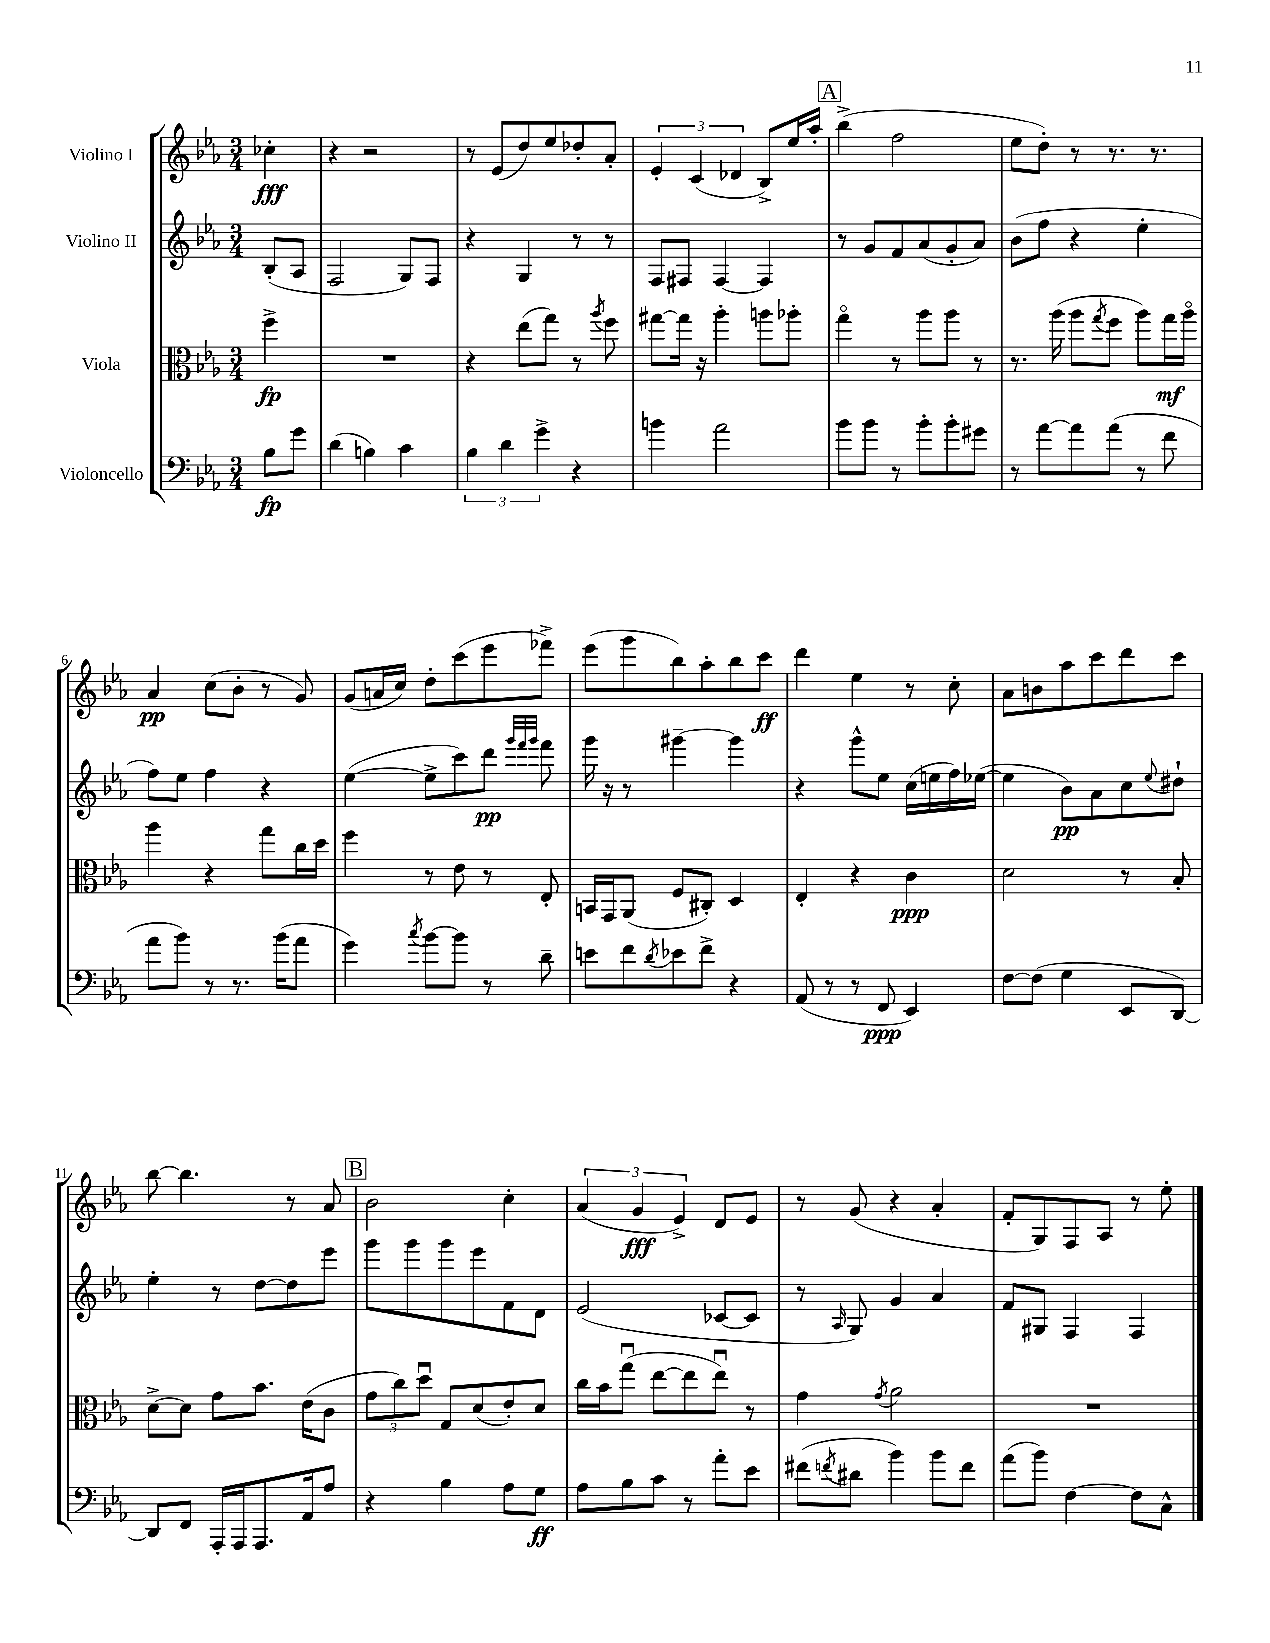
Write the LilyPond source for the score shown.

<<
\new StaffGroup <<
\new Staff = "s0" \with { instrumentName = "Violino I" } {
    \clef treble \key ees \major \numericTimeSignature \time 3/4 \partial 4
    ces''4-.\fff |
    r4 r2 |
    r8 ees'8( d''8) ees''8 des''8-. aes'8-. |
    \tuplet 3/2 { ees'4-. c'4( des'4 } bes8->) ees''16 aes''16-. |
    \mark \markup { \box "A" } bes''4->( f''2 |
    ees''8 d''8-.) r8 r8. r8. |
    aes'4\pp c''8( bes'8-. r8 g'8) |
    g'8( a'16 c''16) d''8-. c'''8( ees'''8 fes'''8->) |
    ees'''8( g'''8 bes''8) aes''8-. bes''8 c'''8\ff |
    d'''4 ees''4 r8 c''8-. |
    aes'8 b'8 aes''8 c'''8 d'''8 c'''8 |
    bes''8~ bes''4. r8 aes'8 |
    \mark \markup { \box "B" } bes'2 c''4-. |
    \tuplet 3/2 { aes'4( g'4\fff ees'4->) } d'8 ees'8 |
    r8 g'8( r4 aes'4-. |
    f'8-. g8) f8 aes8 r8 ees''8-. \bar "|." |
}
\new Staff = "s1" \with { instrumentName = "Violino II" } {
    \clef treble \key ees \major \numericTimeSignature \time 3/4 \partial 4
    bes8-.( aes8 |
    f2 g8) f8 |
    r4 g4 r8 r8 |
    f8 fis8 fis4~ fis4 |
    \mark \markup { \box "A" } r8 g'8 f'8 aes'8( g'8-. aes'8) |
    bes'8( f''8 r4 ees''4-. |
    f''8) ees''8 f''4 r4 |
    ees''4~( ees''8-> c'''8) d'''8\pp \grace { g'''32 f'''32 g'''32 } f'''8 |
    g'''16 r16 r8 gis'''4~-- gis'''4 |
    r4 g'''8-^ ees''8 c''16( e''16 f''16) ees''16~( |
    ees''4 bes'8\pp) aes'8 c''8 \appoggiatura { ees''8 } dis''8-! |
    ees''4-. r8 d''8~ d''8 ees'''8 |
    \mark \markup { \box "B" } g'''8 g'''8 g'''8 ees'''8 f'8 d'8 |
    ees'2( ces'8~ ces'8 |
    r8 \grace { aes16 } g8) g'4 aes'4 |
    f'8 gis8 f4 f4 \bar "|." |
}
\new Staff = "s2" \with { instrumentName = "Viola" } {
    \clef alto \key ees \major \numericTimeSignature \time 3/4 \partial 4
    f''4->\fp |
    R2. |
    r4 ees''8( g''8) r8 \acciaccatura { aes''8 } f''8 |
    gis''8~ gis''16 r16 aes''4-. a''8 aes''8-. |
    \mark \markup { \box "A" } g''4\flageolet r8 aes''8 aes''8 r8 |
    r8. aes''16( aes''8 \acciaccatura { g''8 } f''8 aes''8) g''16\mf aes''16\flageolet |
    aes''4 r4 g''8 c''16 d''16 |
    f''4 r8 ees'8 r8 ees8-. |
    b,16 g,16 aes,8( f8 cis8-.) d4 |
    ees4-. r4 c'4\ppp |
    d'2 r8 bes8-. |
    d'8~-> d'8 g'8 bes'8. ees'16( c'8 |
    \mark \markup { \box "B" } \tuplet 3/2 { g'8 c''8) d''8\downbow } g8 d'8( ees'8-.) d'8 |
    c''16 bes'16 g''8\downbow( ees''8~ ees''8 ees''8\downbow) r8 |
    g'4 \acciaccatura { g'8 } aes'2 |
    R2. \bar "|." |
}
\new Staff = "s3" \with { instrumentName = "Violoncello" } {
    \clef bass \key ees \major \numericTimeSignature \time 3/4 \partial 4
    bes8\fp g'8 |
    d'4( b4) c'4 |
    \tuplet 3/2 { bes4 d'4 g'4-> } r4 |
    b'4 aes'2 |
    \mark \markup { \box "A" } bes'8 bes'8 r8 bes'8-. bes'8-. gis'8 |
    r8 aes'8~ aes'8 aes'8( r8 f'8 |
    aes'8 bes'8) r8 r8. bes'16( aes'8 |
    g'4) \acciaccatura { c''8 } bes'8~ bes'8 r8 d'8-- |
    e'8 f'8 \acciaccatura { d'8 } ees'8 f'8-> r4 |
    aes,8( r8 r8 f,8\ppp ees,4) |
    f8~ f8( g4 ees,8 d,8~) |
    d,8 f,8 aes,,16-. aes,,16 aes,,8. aes,16 aes8 |
    \mark \markup { \box "B" } r4 bes4 aes8 g8\ff |
    aes8 bes8 c'8 r8 aes'8-. ees'8 |
    fis'8( \acciaccatura { f'8 } dis'8 bes'4) bes'8 f'8 |
    aes'8( bes'8) f4~ f8 c8-^ \bar "|." |
}
>>
>>
